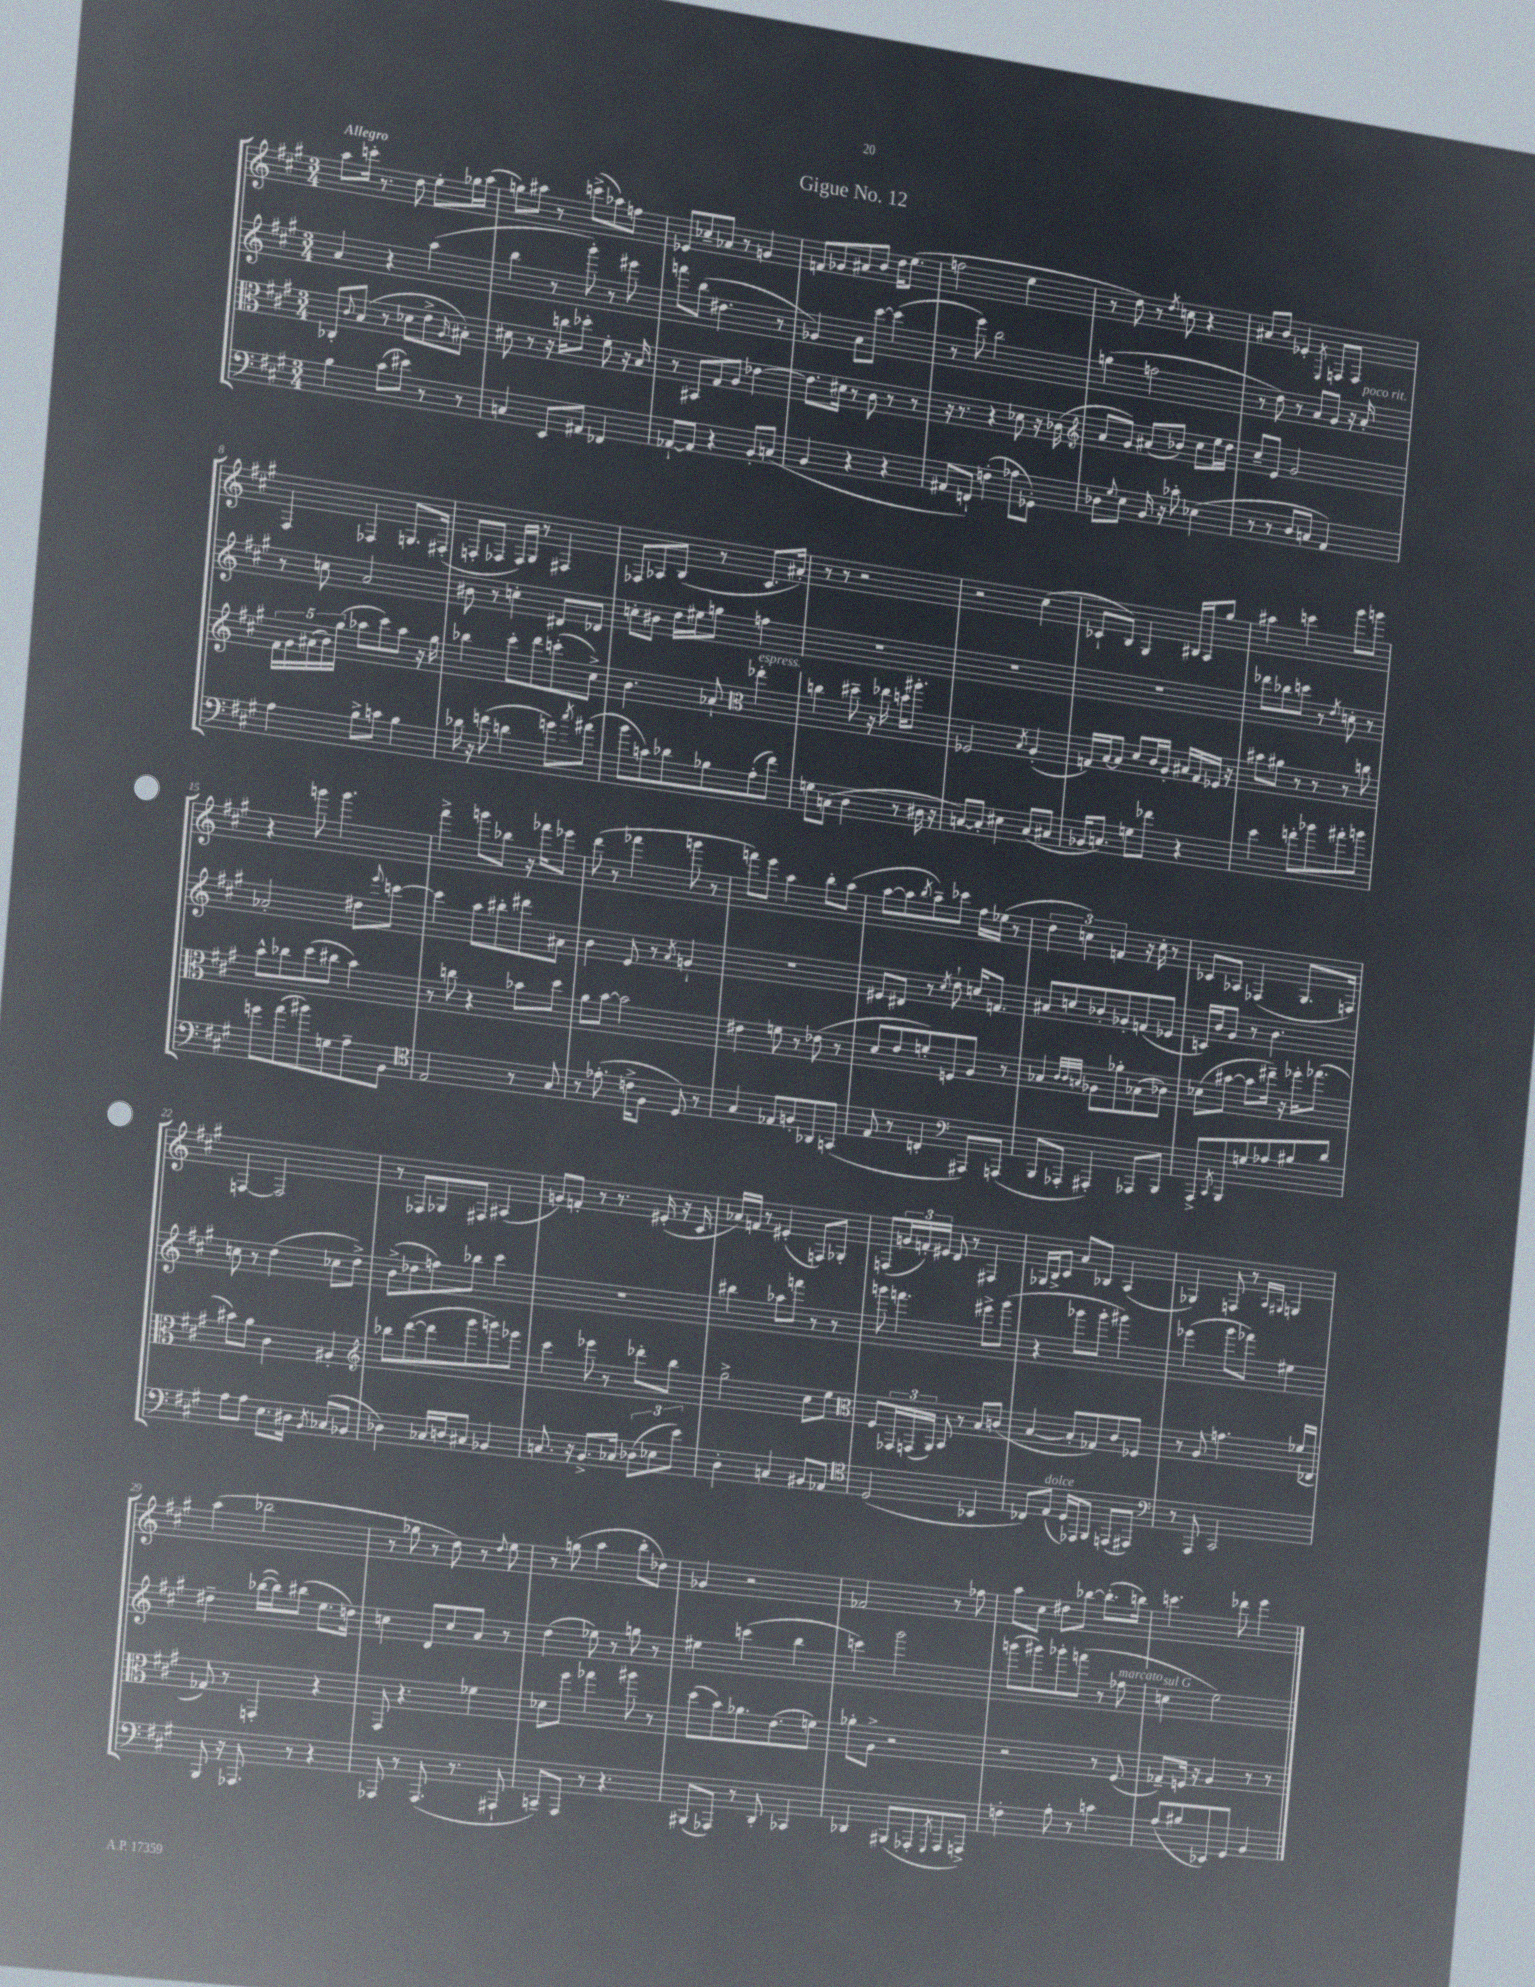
\header { title = "Gigue No. 12" }
<<
\new StaffGroup <<
\new Staff = "s0" {
    \clef treble \key a \major \numericTimeSignature \time 3/4 \tempo "Allegro"
    a''8 c'''16-. r8. d''8 e''8-. ges''16 a''16( |
    g''8) ais''8 r8 c'''8->( aes''8) f''8 |
    ees'8 ces''8-- aes'8 r8 g'4 |
    f'8 ges'8 ais'8 b'8 d''16 e''8.( |
    f''2 e''4 |
    r8 d''8) r8 \acciaccatura { d''8 } c''8 r4 |
    ais'8 b'8 ees'4-. \acciaccatura { e8 } f8 f8 |
    fis4 fes4 g8. fis16-.( |
    f8-. fes8 fes16) gis16 r8 fis4 |
    fes8 aes8 b8( r8 cis'8. ais'16-.) |
    r8 r8 r2 |
    r2 cis''4( |
    ces'8-! b8) gis4 bis16 a16 gis''8 |
    ais''4 c'''4 gis'''8 g'''8 |
    r4 g'''8 g'''4. |
    fis'''4-> g'''8 bes''8 r16 fes'''16 ees'''8 |
    d'''8( r8 fes'''4 g'''8 r8 |
    f'''8) e'''8 a''4 b''8-. a''8( |
    a''8~ a''8 \acciaccatura { b''8 } a''8--) ces'''8 fis''16 ees''16( r8 |
    \tuplet 3/2 { d''4 c''4) f'4 } r16 c''16-. r8 |
    ces'8 aes8 fes4( gis8. f16) |
    f4~ f2 |
    r8 fes8 ges8 fis8 ais4( |
    g'8) f'8-. r8 r8. eis'16-.( r16 cis'16 |
    aes'16) f'16 r8 eis'4-.( f8) ges8-. |
    f8( \tuplet 3/2 { g'16 f'16-.) eis'16 } d'8 r8 fis4 |
    ges16 b16-> cis'8 a'8 bes8 a4( |
    ges4) f8 r8 \grace { a16 gis16 } g4 |
    a''4( bes''2 |
    r8 ges''8 r8 d''8) r8 \appoggiatura { d''8 } e''8 |
    r8 g''8( a''4 b''8-. des''8) |
    ges'4 r2 |
    fes'2 r8 fes''8 |
    a''8 cis''8 dis''8 bes''8~ bes''8.-.( b''16) |
    c'''4. des'''8 e'''4 \bar "|." |
}
\new Staff = "s1" {
    \clef treble \key a \major \numericTimeSignature \time 3/4
    a'4 r4 a''4( |
    b''4 r8 gis'''8-.) r8 eis'''8 |
    f'''8 b''8( dis''4. r8 |
    ges'4) a'8 cis'''8~ cis'''4( |
    r8 e'''8) b''2 |
    g''4( f''2 |
    r8 d''8) r8 a'8 gis'8 r16 a'16-.^\markup { \italic "poco rit." } |
    r8 c''8 a'2 |
    bis'8 r8 c''4-. dis'8 des'8 |
    c''8-. bis'8 d''16 eis''16 g''8 f''4 |
    R2. |
    R2. |
    R2. |
    des'''8 bes''8 c'''8 r8 \acciaccatura { d''8 } c''8-. r8 |
    aes'2-. dis''8 \appoggiatura { e'''8 } c'''8~ |
    c'''4 a''8 bis''8-. dis'''8 ais'8 |
    b'4 e'8 r8 \acciaccatura { a'8 } g'4-! |
    R2. |
    eis'8 dis'8 r8 \acciaccatura { cis''8 } d''8-! c''16 f'8. |
    ais'8 c''8 bes'8-. ges'8-. f'8( ees'8 |
    c'16) b'16 gis'8 r8 b'4. |
    c''8 r8 d''4( ces''8 d''8->) |
    b'8->( des''8 f''8) bes''8 cis'''4 |
    R2. |
    bis''4 aes''8 f'''8 r8 r8 |
    g'''8 f'''4. eis'''8-> g'''8( |
    r4 ges'''8 ges'''8-. gis'''4) |
    ees'''4( gis'''8 fes'''8) eis''4 |
    dis''4-- bes''16~( bes''16) bis''8( e''8. d''16) |
    c''4 d'8 c''8 a'8 r8 |
    d''4( ees''8) r8 g''8 r8 |
    eis''4 c'''4( b''4 |
    c'''4) gis'''2 |
    g'''8( gis'''8) ges'''8-. f'''8( r8 fes''8^\markup { \italic "marcato" } |
    c''4^\markup { \italic "sul G" } e''2) \bar "|." |
}
\new Staff = "s2" {
    \clef alto \key a \major \numericTimeSignature \time 3/4
    ces8-. \appoggiatura { cis'8 } b8( r8 des'8 e'8-> \grace { a16 } bis8-.) |
    dis'8 r8 r16 c''16 des''8-. fis'8-. r16 b16 |
    r8 bis,8 gis8 a8 ees'4~ |
    ees'8. dis'16 r8 cis'8 r8 r8 |
    r16 r8. r4 des'8 r16 ces'16( |
    \clef treble a'8 gis'8) ais'8( bes'8) cis''8 e''16 d''16 |
    cis''8-- e'8 gis'2 |
    \tuplet 5/4 { fis'16 gis'16 ais'16( b'16) gis''16( } aes''8 cis'''8) aes''8 r16 gis''16 |
    bes''4 cis'''8-. d'''8 c'''8-.( cis''8->) |
    b'4. aes'8-! \clef alto ees''4-.^\markup { \italic "espress." } |
    c''4 dis''8-- r16 ees''16 d''16 ais''8.-. |
    fes2 \acciaccatura { b8 } a4-.( |
    g16) b16~ b8 d'8 cis'16 a16-. bis16 g16 fes16 r16 |
    bis'8 ais'8 r8 r8 r8 c''8 |
    b'8-^ ces''8 d''8( cis''8 b'4) |
    r8 c''8 r4 bes'8 d''8 |
    a'8 b'8~ b'2 |
    eis'4 f'8 r8 ees'8( r8 |
    d'8 e'8 f'8-.) f8 a8 r8 |
    bes4 \grace { cis'32 cis'32 b32 } aes8 aes'8-. bes8( ces'8) |
    des'8( bis'8~ bis'8 eis''16--) r16 fes''16-. ges''8.( |
    bis'8) a'8 cis'4 ais4-. |
    \clef treble bes''8 d'''8~( d'''8 gis'''8 g'''8) ees'''8 |
    cis'''4 ees'''8 r8 des'''8-. b''8 |
    gis''2-> cis''8 e''8 |
    \clef alto fis8 \tuplet 3/2 { ges,16 g,16( a,16) } b,8 r8 b8 c'8( |
    b4~ b8-. ges8) cis'8 fes8 |
    r8 a8 g'4. fes'16( ees16 |
    ges8) r8 g,4-. r4 |
    gis,8 r4. fes'4 |
    des'8 fis''8 ges''4 ais''8 r8 |
    d''8( b'8) aes'8. e'8.( f'8) |
    aes'8-. a8-> r2 |
    r2 r8 fis8( |
    ges8--) f16 r16 a4 r8 r8 \bar "|." |
}
\new Staff = "s3" {
    \clef bass \key a \major \numericTimeSignature \time 3/4
    b4 cis'8( eis'8) r8 r8 |
    c4 e,8 ais,8 fes,4 |
    aes,8~-! aes,8 r4 b,8-. c8( |
    b,4 r4 r4 |
    ais,8 f,8-!) f4-.( aes8 ges,8-.) |
    des8 \appoggiatura { gis8 } e8 b,16 r16 ces'8-. ees4( |
    r8 r8 d8 c8 a,4) |
    a4 b8-> c'8 b4 |
    des'16 r16 f'8( d'4 g'8) \acciaccatura { cis''8 } ais'8( |
    b'8 c'8) des'8 bes8 a8-.( fis'8) |
    g8 c8( d4 r8 dis16 r16 |
    c8~) c8-. eis4 c8( cis8 |
    bes,16 c8.) g8 fes'8 r4 |
    e'4 f'8-. bes'8 ais'8-. b'8 |
    g'8 a'8( bis'8) g8 a8-- b,8 |
    \clef tenor e2 r8 gis8 |
    r8 ees'8.-.( c'16-> fis8 d8) r8 |
    gis4 ees8 f8-. aes,8 g,8( |
    e8 r8 c4-. \clef bass ais,,8) a,,8( |
    b,,8 aes,,8-. ais,,4-.) aes,,8 b,,8 |
    a,,8-> \acciaccatura { cis,8 } b,,8 g8 aes8 bis8 d'8 |
    a8 a8 e8. dis16 \acciaccatura { b,8 } ces8( bes,8 |
    des4) ces16 d16 cis8 bes,4 |
    c8. r16 b,8.-> ces16 \tuplet 3/2 { des8( ees8 e'8) } |
    d4-. c4 bis,8 aes,8 |
    \clef tenor d2( bes,4 |
    ces8) e8^\markup { \italic "dolce" }( d16) ees,16 fis,8 e,8( eis,8) |
    \clef bass r8 a,,8 cis,2 |
    b,,8 r16 aes,,8. r8 r4 |
    aes,,8 r8 aes,,8.( r8. ais,,8-! |
    c,8--) a,,8 r8 r4. |
    bis,,8( aes,,8) r8 d,8-. ces,4 |
    des,4 bis,,8( aes,,8-. \acciaccatura { gis,,8 } aes,,8 a,,8->) |
    f4-. a8-. r8 c'4 |
    a8( bis8 ees,8) gis,8 b,4 \bar "|." |
}
>>
>>
